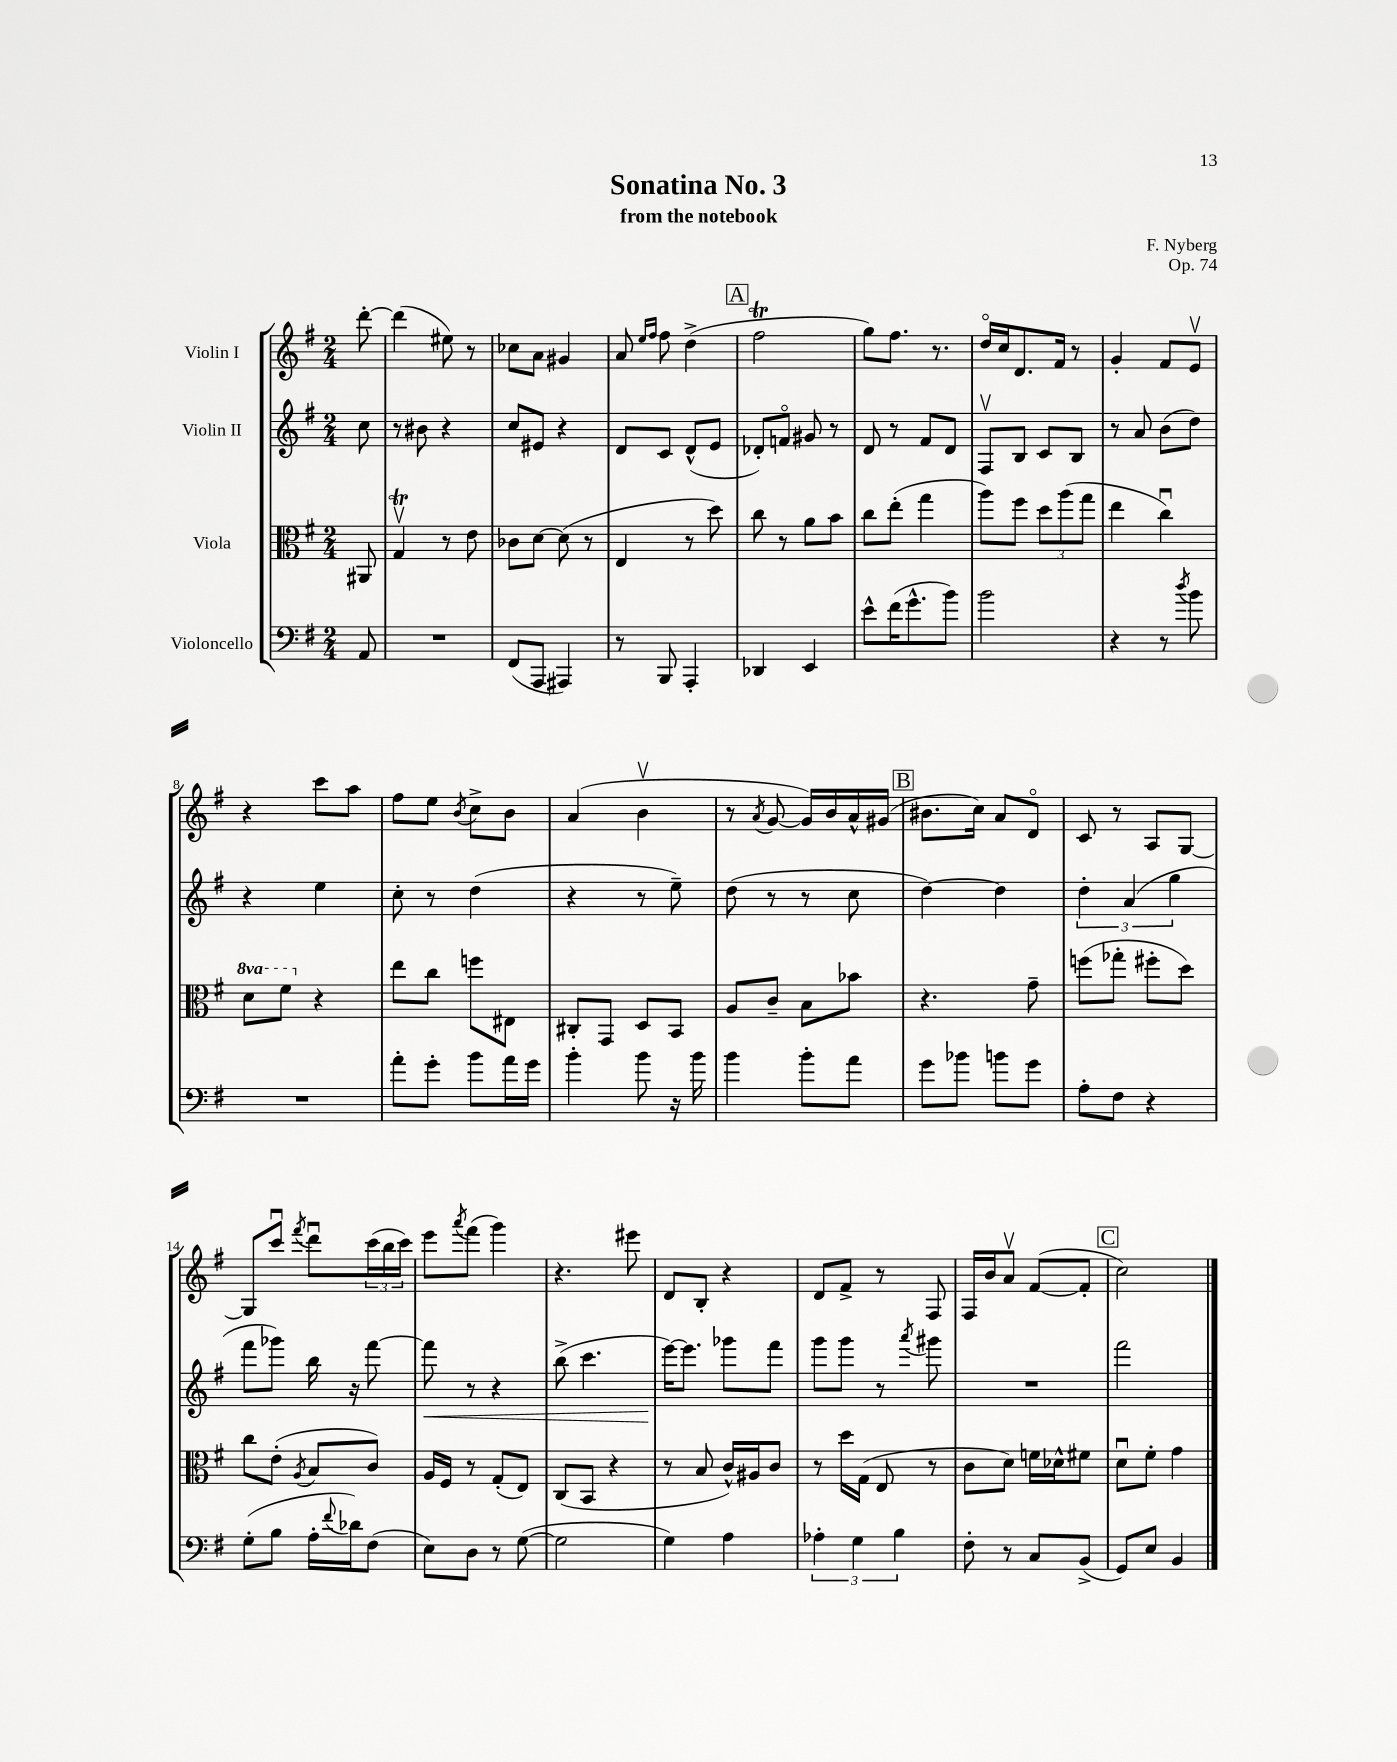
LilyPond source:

\header { title = "Sonatina No. 3" composer = "F. Nyberg" subtitle = "from the notebook" opus = "Op. 74" }
<<
\new StaffGroup <<
\new Staff = "s0" \with { instrumentName = "Violin I" } {
    \clef treble \key g \major \numericTimeSignature \time 2/4 \partial 8
    d'''8~-. |
    d'''4( eis''8) r8 |
    ces''8 a'8 gis'4 |
    a'8 \grace { e''16 fis''16 } fis''8 d''4->( |
    \mark \markup { \box "A" } fis''2\trill |
    g''8) fis''8. r8. |
    d''16\flageolet c''16 d'8. fis'16 r8 |
    g'4-. fis'8 e'8\upbow |
    r4 c'''8 a''8 |
    fis''8 e''8 \acciaccatura { b'8 } c''8-> b'8 |
    a'4( b'4\upbow |
    r8 \acciaccatura { a'8 } g'8~ g'16) b'16 a'16-^ gis'16( |
    \mark \markup { \box "B" } bis'8. c''16) a'8 d'8\flageolet |
    c'8 r8 a8 g8~ |
    g8 c'''8\downbow \acciaccatura { fis'''8 } d'''8\downbow \tuplet 3/2 { c'''16( b''16 c'''16) } |
    e'''8 \acciaccatura { a'''8 } fis'''8( g'''4) |
    r4. eis'''8 |
    d'8 b8-. r4 |
    d'8 fis'8-> r8 fis8 |
    fis16 b'16 a'8\upbow fis'8~( fis'8-. |
    \mark \markup { \box "C" } c''2) \bar "|." |
}
\new Staff = "s1" \with { instrumentName = "Violin II" } {
    \clef treble \key g \major \numericTimeSignature \time 2/4 \partial 8
    c''8 |
    r8 bis'8 r4 |
    c''8 eis'8 r4 |
    d'8 c'8 d'8-^( e'8 |
    \mark \markup { \box "A" } des'8-.) f'8\flageolet gis'8 r8 |
    d'8 r8 fis'8 d'8 |
    fis8\upbow b8 c'8 b8 |
    r8 a'8 b'8( d''8) |
    r4 e''4 |
    c''8-. r8 d''4( |
    r4 r8 e''8--) |
    d''8( r8 r8 c''8 |
    \mark \markup { \box "B" } d''4~) d''4 |
    \tuplet 3/2 { d''4-. a'4( g''4 } |
    fis'''8 ges'''8) b''16 r16 fis'''8~ |
    fis'''8\< r8 r4 |
    b''8->( c'''4. |
    e'''16~\!) e'''8. ges'''8 fis'''8 |
    g'''8 g'''8 r8 \acciaccatura { a'''8 } gis'''8 |
    R2 |
    \mark \markup { \box "C" } fis'''2 \bar "|." |
}
\new Staff = "s2" \with { instrumentName = "Viola" } {
    \clef alto \key g \major \numericTimeSignature \time 2/4 \set Staff.ottavationMarkups = #ottavation-simple-ordinals \partial 8
    ais,8 |
    g4\upbow\trill r8 e'8 |
    ces'8 d'8~ d'8( r8 |
    e4 r8 d''8) |
    \mark \markup { \box "A" } c''8 r8 a'8 b'8 |
    c''8 e''8-.( g''4 |
    a''8) fis''8 \tuplet 3/2 { d''8 a''8( g''8 } |
    e''4 c''4\downbow) |
    \ottava #1 d''8 fis''8 \ottava #0 r4 |
    e''8 c''8 f''8 eis8 |
    cis8-. g,8 d8 b,8 |
    a8 c'8-- b8 bes'8 |
    \mark \markup { \box "B" } r4. g'8-- |
    f''8( ges''8-. fis''8-. d''8) |
    c''8 e'8-.( \acciaccatura { a8 } b8 c'8) |
    a16 fis16 r8 g8-.( e8) |
    c8( b,8 r4 |
    r8 b8 c'16-^) ais16 c'8 |
    r8 d''16 g16( e8 r8 |
    c'8 d'8) f'16 des'16-^ fis'8 |
    \mark \markup { \box "C" } d'8\downbow fis'8-. g'4 \bar "|." |
}
\new Staff = "s3" \with { instrumentName = "Violoncello" } {
    \clef bass \key g \major \numericTimeSignature \time 2/4 \partial 8
    a,8 |
    R2 |
    fis,8( a,,8 ais,,4) |
    r8 b,,8 a,,4-. |
    \mark \markup { \box "A" } des,4 e,4 |
    e'8-^ fis'16( g'8.-^ b'8) |
    b'2 |
    r4 r8 \acciaccatura { d''8 } b'8 |
    R2 |
    a'8-. g'8-. b'8 a'16 g'16 |
    b'4-. b'8 r16 b'16 |
    b'4 b'8-. a'8 |
    \mark \markup { \box "B" } g'8 bes'8 b'8 g'8 |
    a8-. fis8 r4 |
    g8-.( b8 a16-. \appoggiatura { fis'8 } des'16) fis8( |
    e8) d8 r8 g8~( |
    g2 |
    g4) a4 |
    \tuplet 3/2 { aes4-. g4 b4 } |
    fis8-. r8 c8 b,8->( |
    \mark \markup { \box "C" } g,8) e8 b,4 \bar "|." |
}
>>
>>
